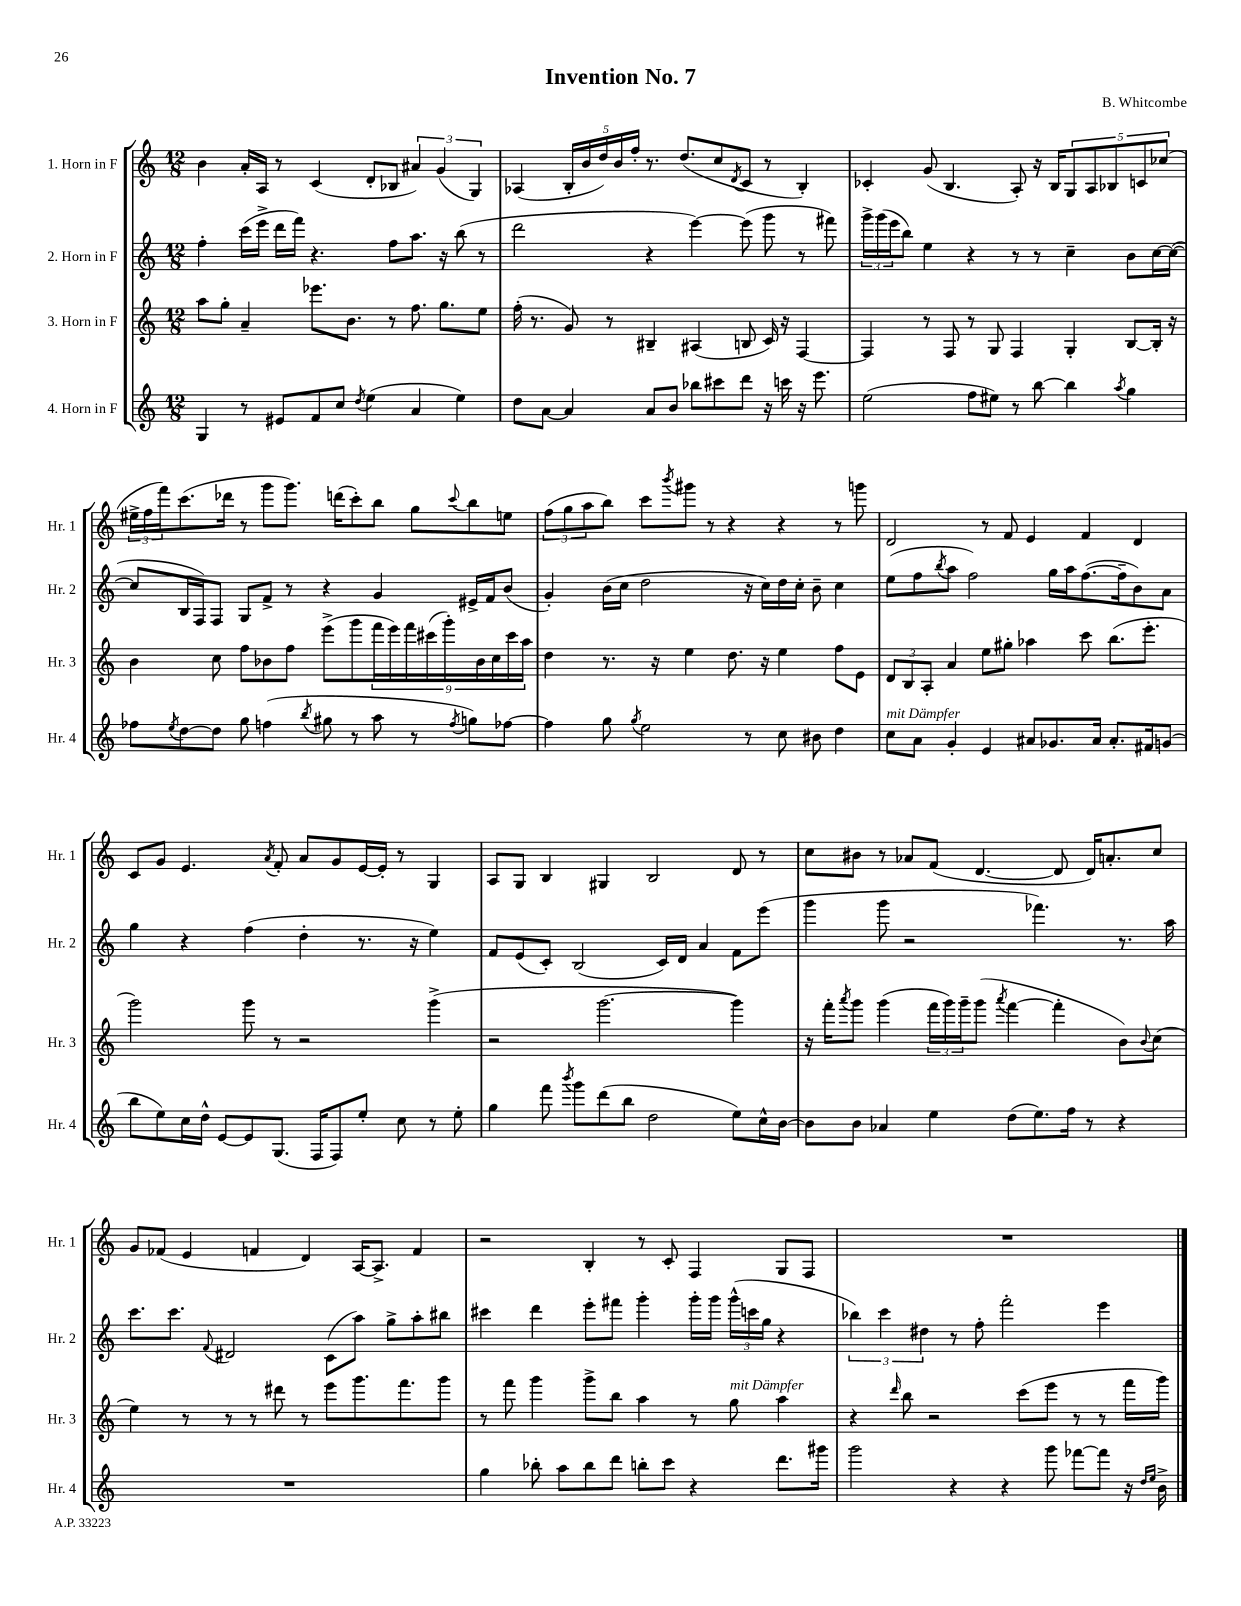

**kern	**kern	**kern	**kern
*staff4	*staff3	*staff2	*staff1
*clefG2	*clefG2	*clefG2	*clefG2
*k[]	*k[]	*k[]	*k[]
*M12/8	*M12/8	*M12/8	*M12/8
4G/	8aa\L	4ff'\	4b\
.	8gg'\J	.	.
8r	4a~/	(16ccc\LL	16a'/LL
.	.	16eee^\JJ	16A/JJ
8e#/L	.	16ddd\LL	8r
.	.	16fff\JJ)	.
8f/	8.eee-\L	4.r	(4c/
8cc/J	.	.	.
.	8.b\J	.	.
8qdd/	.	.	.
(4ee\	.	.	8d'/L
.	8r	8ff\L	8B-/J
4a/	8.ff\	8.aa\J	6a#/)
.	.	.	(6g/
.	8.gg\L	16r	.
4ee\)	.	(8bb\	.
.	.	.	6G/)
.	8ee\J	8r	.
=	=	=	=
8dd\L	(16ff'\	2ddd\	(4A-/
.	8.r	.	.
[8a\J	.	.	.
4a/]	8g/)	.	20B'/LL
.	.	.	20b/
.	.	.	20dd/)
.	8r	.	.
.	.	.	20b/
.	.	.	20ff'/JJ
8a/L	4B#~/	4r	8.r
8b/J	.	.	.
.	.	.	(8.dd/L
8bb-\L	(4A#/	[4eee\)	.
8ccc#\	.	.	8cc/
.	.	.	8qd/
8ddd\J	8B/	(8eee\]	8c/J
16r	16c/)	8ggg\	8r
16ccc\	16r	.	.
16r	[4F/	8r	4B'/)
8.eee\	.	.	.
.	.	8fff#\)	.
=	=	=	=
(2ee\	4F/]	24ggg^\LL	4c-'/
.	.	(24ggg\	.
.	.	24eee\J	.
.	.	8bb\J)	.
.	8r	4ee\	(8g/
.	8F/	.	4.B/
8ff\L	8r	4r	.
8ee#\J)	8G/	.	.
8r	4F/	8r	8A'/)
[8bb\	.	8r	16r
.	.	.	16B/LK
4bb\]	4G'/	4cc~\	10G/
.	.	.	10A/
.	.	.	10B-/
8qaa/	.	.	.
4gg\	[8B/L	8b\L	.
.	.	.	10c/
.	16B'/]Jk	[16cc\L	.
.	.	.	(10cc-/J
.	16r	(16cc\_JJ	.
=	=	=	=
8ff-\L	4b\	8cc/]L	24ee#^\LL
.	.	.	24ff\
.	.	.	24fff\J)
8qee/	.	.	.
[8dd\	.	16B/L	(8.ccc\
.	.	16F/J)	.
8dd\]J	8cc\	8F/J	.
.	.	.	16ddd-\Jk
8gg\	8ff\L	8G/L	8r
(4ff\	8b-\	8f^/J	8ggg\L
.	8ff\J	8r	8.ggg\J)
8qbb/	.	.	.
8gg#\	(8eee^\L	4r	.
.	.	.	(16ddd\LK
8r	8ggg\	.	8ccc'\)
8aa\	18fff\L	4g/	8bb\J
.	18eee\)	.	.
.	18fff\	.	.
8r	.	.	8gg\L
.	(18ccc#\	.	.
.	18ggg'\)	.	.
8qff/	.	.	8qqccc/
8gg\L)	.	16e#^/LL	8bb\
.	18b-\	.	.
.	.	16f/J	.
.	18cc\	.	.
[8ff-\J	.	(8b/J	8ee\J
.	18ccc#\	.	.
.	18aa\JJ	.	.
=	=	=	=
4ff-\]	4dd\	4g'/)	(12ff\L
.	.	.	12gg\
.	.	.	12aa\
8gg\	8.r	(16b\LL	8bb\J)
.	.	16cc\JJ	.
8qgg/	.	.	.
2ee\	.	2dd\	8ccc\L
.	16r	.	.
.	.	.	8qbbb/
.	4ee\	.	8ggg#\J
.	.	.	8r
.	8.dd\	.	4r
8r	.	16r	.
.	16r	16cc\LL)	.
8cc\	4ee\	16dd\	4r
.	.	16cc'\JJ	.
8b#\	.	8b~\	.
4dd\	8ff\L	4cc\	8r
.	8e\J	.	8ggg\
=	=	=	=
8cc\L	12d/L	(8ee\L	2d/
.	12B/	.	.
8a\J	.	8ff\	.
.	12A'/J	.	.
.	.	8qbb/	.
4g'/	4a/	8aa\J	.
.	.	2ff\)	.
4e/	8ee\L	.	8r
.	8gg#'\J	.	8f/
8a#/L	4aa-\	.	4e/
8.g-/	.	16gg\LL	.
.	.	16aa\J	.
.	8ccc\	([8.ff\	4f/
16a#/Jk	.	.	.
8.a#'/L	(8.bb\L	.	.
.	.	16ff~\]k	.
.	.	8b\)	4d/
16f#/k	8.eee'\J	.	.
(8g/J	.	8a\J	.
=	=	=	=
8bb\L	2ggg\)	4gg\	8c/L
8ee\)	.	.	8g/J
16cc\L	.	4r	4.e/
16dd^^\JJ	.	.	.
[8e/L	.	.	.
8e/]	8ggg\	(4ff\	.
.	.	.	8qa/
(8.G/J	8r	.	8f'/
.	2r	4dd'\	8a/L
16F/LK	.	.	.
8F/)	.	.	8g/
8ee'/J	.	8.r	[16e/L
.	.	.	16e'/]JJ
8cc\	.	.	8r
.	.	16r	.
8r	(4ggg^\	4ee\)	4G/
8ee'\	.	.	.
=	=	=	=
4gg\	2r	8f/L	8A/L
.	.	(8e/	8G/J
8fff\	.	8c'/J)	4B/
8qbbb/	.	.	.
8ggg\L	.	(2B/	.
(8ddd\	[2.ggg\	.	4G#/
8bb\J	.	.	.
2dd\	.	.	2B/
.	.	16c/LL)	.
.	.	16d/JJ	.
.	.	4a/	.
8ee\L)	4ggg\])	8f\L	8d/
16cc^^\L	.	(8eee\J	8r
[16b\JJ	.	.	.
=	=	=	=
8b\]L	16r	4ggg\	8cc\L
.	16fff'\LK	.	.
.	8qaaa/	.	.
8b\J	8ggg\J	.	8b#\J
4a-/	(4ggg\	8ggg\	8r
.	.	2r	8a-/L
4ee\	24fff\LL	.	(8f/J
.	24ggg\)	.	.
.	24ggg~\J	.	.
.	(8ggg\J	.	[4.d/
.	8qaaa/	.	.
(8dd\L	[4fff\	.	.
8.ee\)	.	4.fff-\)	.
.	4fff'\]	.	8d/]
16ff\Jk	.	.	.
8r	.	.	16d/LK)
.	.	.	8.a'/
4r	8b\L)	8.r	.
.	8qqb/	.	.
.	(8cc\J	.	8cc/J
.	.	16aa\	.
=	=	=	=
1.r	4ee\)	8.ccc\L	8g/L
.	.	.	(8f-/J
.	.	8.ccc\J	.
.	8r	.	4e/
.	.	8qqf/	.
.	8r	2d#/	.
.	8r	.	4f/
.	8ddd#\	.	.
.	8r	.	4d/)
.	8eee\L	(8c\L	.
.	8.ggg\	8aa\J)	[16A/LK
.	.	.	8.A^/]J
.	.	8gg^\L	.
.	8.fff\	.	.
.	.	8aa'\	4f/
.	8ggg\J	8bb#\J	.
=	=	=	=
4gg\	8r	4ccc#\	2r
.	8fff\	.	.
8bb-'\	4ggg\	4ddd\	.
8aa\L	.	.	.
8bb-\	8ggg^\L	8eee'\L	4B'/
8ddd\J	8bb\J	8fff#\J	.
8bb'\L	4aa\	4ggg'\	8r
8ccc\J	.	.	8c'/
4r	8r	16ggg'\LL	4F/
.	.	16ggg\JJ	.
.	8gg\	(24ggg^^\LL	.
.	.	24ccc\	.
.	.	24gg\JJ	.
8.ddd\L	4aa\	4r	8G/L
.	.	.	8F/J
16ggg#\Jk	.	.	.
=	=	=	=
2ggg\	4r	6bb-\)	1.r
.	.	6ccc\	.
.	16qqddd/	.	.
.	8bb\	.	.
.	.	6dd#\	.
.	2r	.	.
4r	.	8r	.
.	.	8ff'\	.
4r	.	2fff'\	.
.	(8ccc\L	.	.
8ggg\	8eee\J	.	.
[8fff-\L	8r	.	.
8fff-\]J	8r	4eee\	.
16r	16fff\LL	.	.
16qqdd/LL	.	.	.
16qqee/JJ	.	.	.
16b^\	16ggg\JJ)	.	.
==	==	==	==
*-	*-	*-	*-
